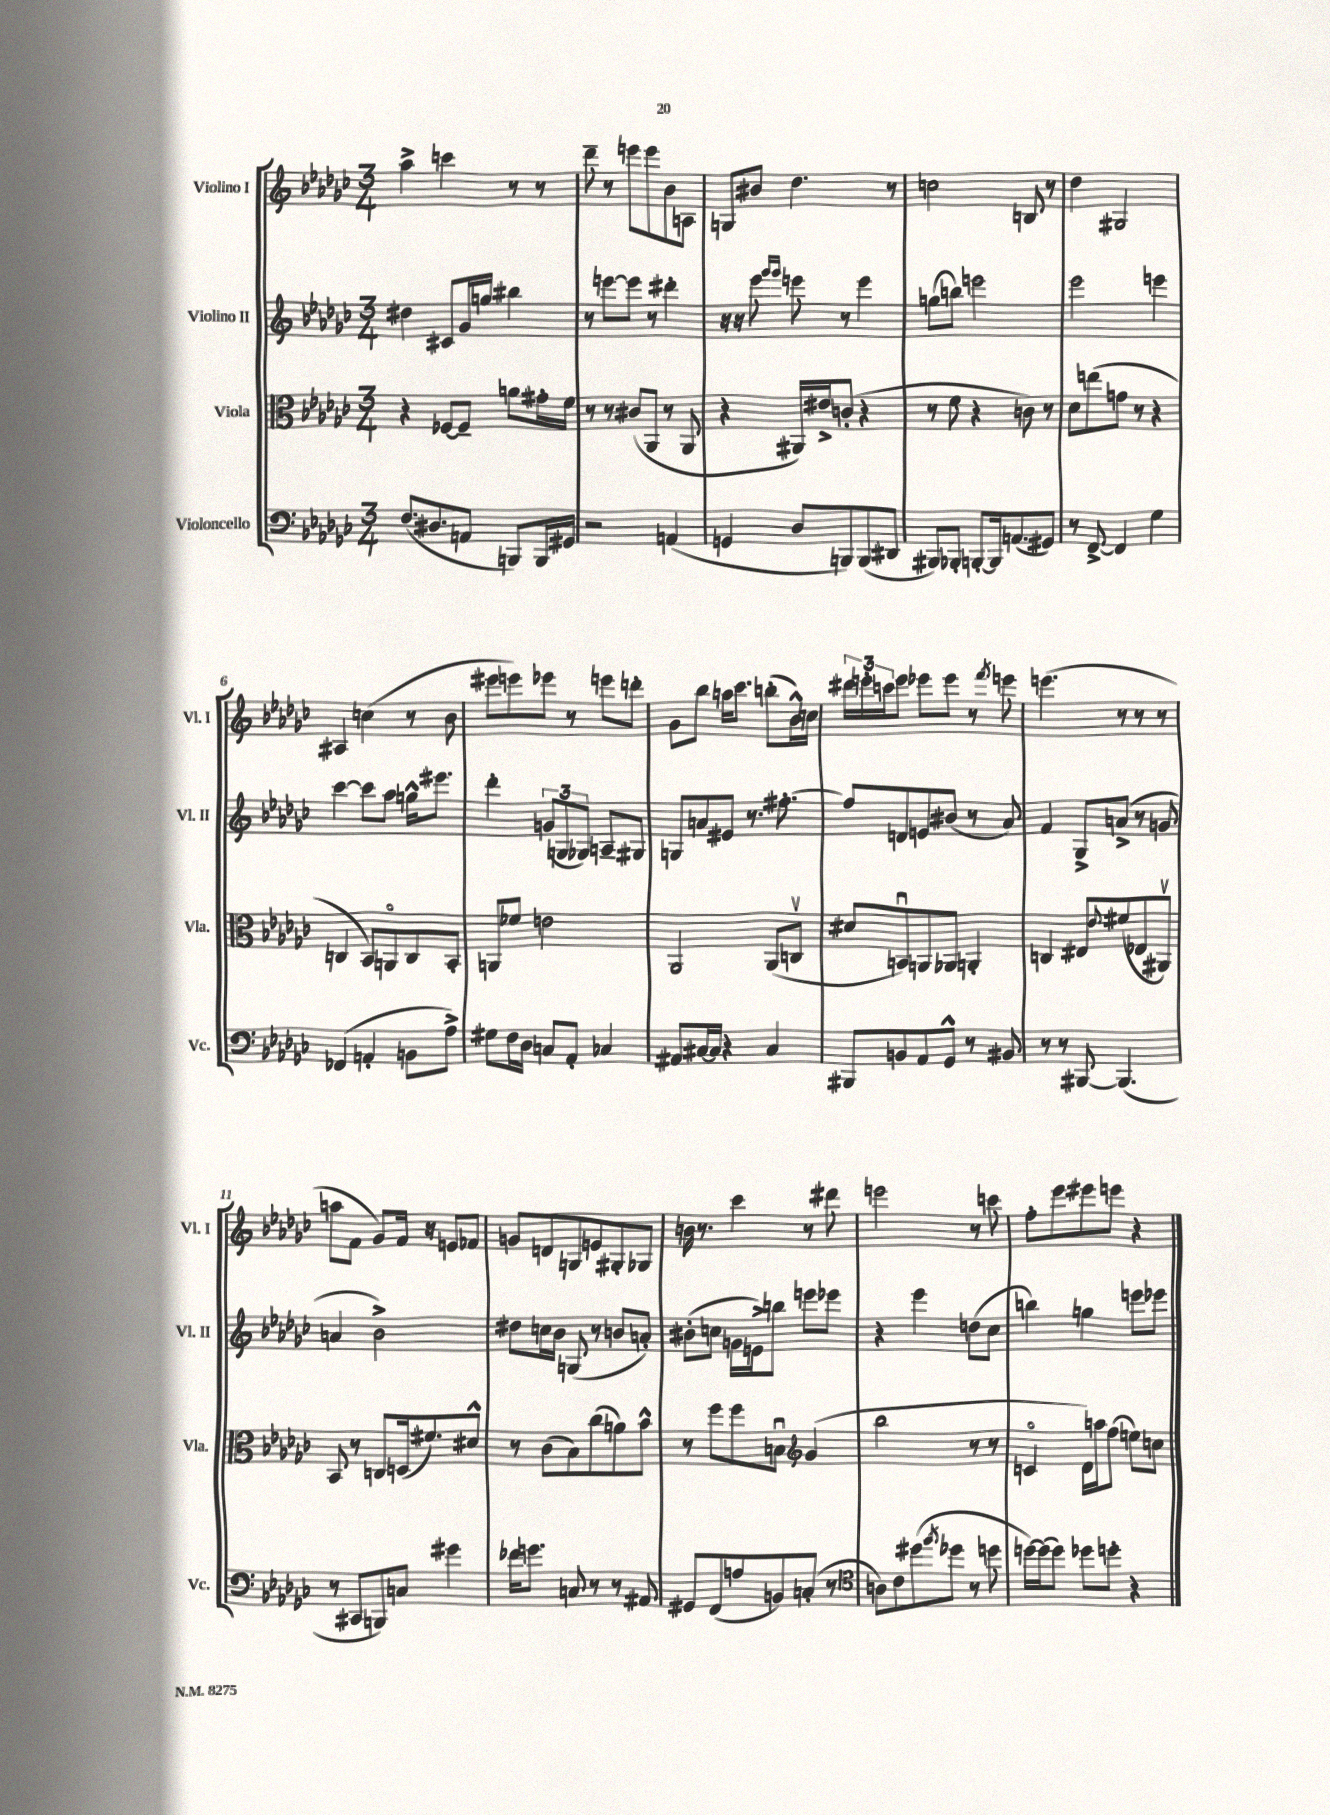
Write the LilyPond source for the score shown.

<<
\new StaffGroup <<
\new Staff = "s0" \with { instrumentName = "Violino I" shortInstrumentName = "Vl. I" } {
    \clef treble \key ges \major \numericTimeSignature \time 3/4
    aes''4-> c'''4 r8 r8 |
    des'''8-- r8 e'''8 e'''8 bes'8 a8 |
    g8 bis'8 des''4. r8 |
    c''2 b8 r8 |
    des''4 gis2 |
    ais4 c''4( r8 bes'8 |
    eis'''8 e'''8) ees'''8 r8 e'''8 d'''8-. |
    ges'8 bes''8 a''16 ces'''8. b''8-.( bes'16-^) c''16 |
    \tuplet 3/2 { dis'''16 e'''16-. c'''16 } e'''8 ees'''8 ees'''8 r8 \acciaccatura { f'''8 } e'''8 |
    e'''4.( r8 r8 r8 |
    a''8 f'8 ges'8) f'16 r16 e'8 fes'8 |
    g'8 d'8 g8 e'8 gis8-. ges8 |
    b'16 r8. ces'''4 r8 dis'''8 |
    e'''2 r8 c'''8 |
    f''8-. ees'''8 eis'''8 e'''8 r4 \bar "|." |
}
\new Staff = "s1" \with { instrumentName = "Violino II" shortInstrumentName = "Vl. II" } {
    \clef treble \key ges \major \numericTimeSignature \time 3/4
    dis''4 cis'8 ges'16 g''16 bis''4 |
    r8 e'''8~ e'''8 r8 dis'''4-. |
    r16 r16 ees'''8 \grace { ges'''16 ges'''16 } e'''8 r8 e'''4 |
    g''8( b''8) e'''2 |
    ees'''2 e'''4 |
    ces'''4~ ces'''8 aes''8 g''16-^ eis'''8. |
    des'''4-. \tuplet 3/2 { g'8( g8 ges8) } a8-- gis8 |
    g8 a'8 eis'8 r8. fis''8.~-. |
    fis''8 d'8 e'8 bis'8( r8 aes'8) |
    f'4 ges8-> a'8->( r8 g'8 |
    a'4 bes'2->) |
    dis''8 c''16 bes'16 g8( r8 b'8 a'8-.) |
    bis'8-.( c''8 g'16 e'16->) b''8 e'''8 ees'''8 |
    r4 ees'''4 d''8( ces''8 |
    b''4) g''4 e'''8 ees'''8 \bar "|." |
}
\new Staff = "s2" \with { instrumentName = "Viola" shortInstrumentName = "Vla." } {
    \clef alto \key ges \major \numericTimeSignature \time 3/4
    r4 fes8~ fes8-- a'8 gis'16-. f'16 |
    r8 r8 cis'8( aes,8 r8 aes,8 |
    r4 ais,16) eis'16-> c'8-.( r4 |
    r8 f'8 r4 c'8) r8 |
    des'8 e''8( g'8 r8 r4 |
    c4 bes,8) a,8\flageolet c8 bes,8-. |
    a,8 fes'8 e'2 |
    aes,2 aes,8( c8\upbow |
    dis'8 b,8\downbow) a,8 aes,8 a,4-. |
    c4 eis8 \appoggiatura { ees'8 } fis'8( ees8 ais,8\upbow) |
    bes,8 r8 c8 d16( fis'8.) dis'8-^ |
    r8 ces'8( bes8) ces''8( a'8) bes'8-^ |
    r8 f''8 f''8 b8\downbow \clef treble ges'4( |
    bes''2 r8 r8 |
    c'4\flageolet des'16) a''16 f''8( e''8) c''8 \bar "|." |
}
\new Staff = "s3" \with { instrumentName = "Violoncello" shortInstrumentName = "Vc." } {
    \clef bass \key ges \major \numericTimeSignature \time 3/4
    f8.( dis8. a,8 b,,8) b,,16 gis,16 |
    r2 a,4( |
    g,4 des8 b,,8) b,,8( dis,8 |
    bis,,8) bes,,8-. b,,8~-. b,,16 a,8.( gis,8) |
    r8 f,8~-> f,4 ges4 |
    fes,4( a,4-. b,8 aes8->) |
    gis8 f16 des16 c8 aes,8-. ces4 |
    ais,8 cis16~ cis16 r4 cis4 |
    bis,,8 b,8 aes,8 ges,8-^ r8 bis,8 |
    r8 r8 bis,,8~ bis,,4.( |
    r8 cis,8 b,,8) c8 gis'4 |
    fes'16 g'8. c8 r8 r8 ais,8 |
    gis,8 f,8( a8 b,8) c8-.( r8 |
    \clef tenor a8) ces'8 dis''8( \acciaccatura { f''8 } des''8 r8 d''8 |
    d''16~) d''16( d''8) des''8 d''8-. r4 \bar "|." |
}
>>
>>
